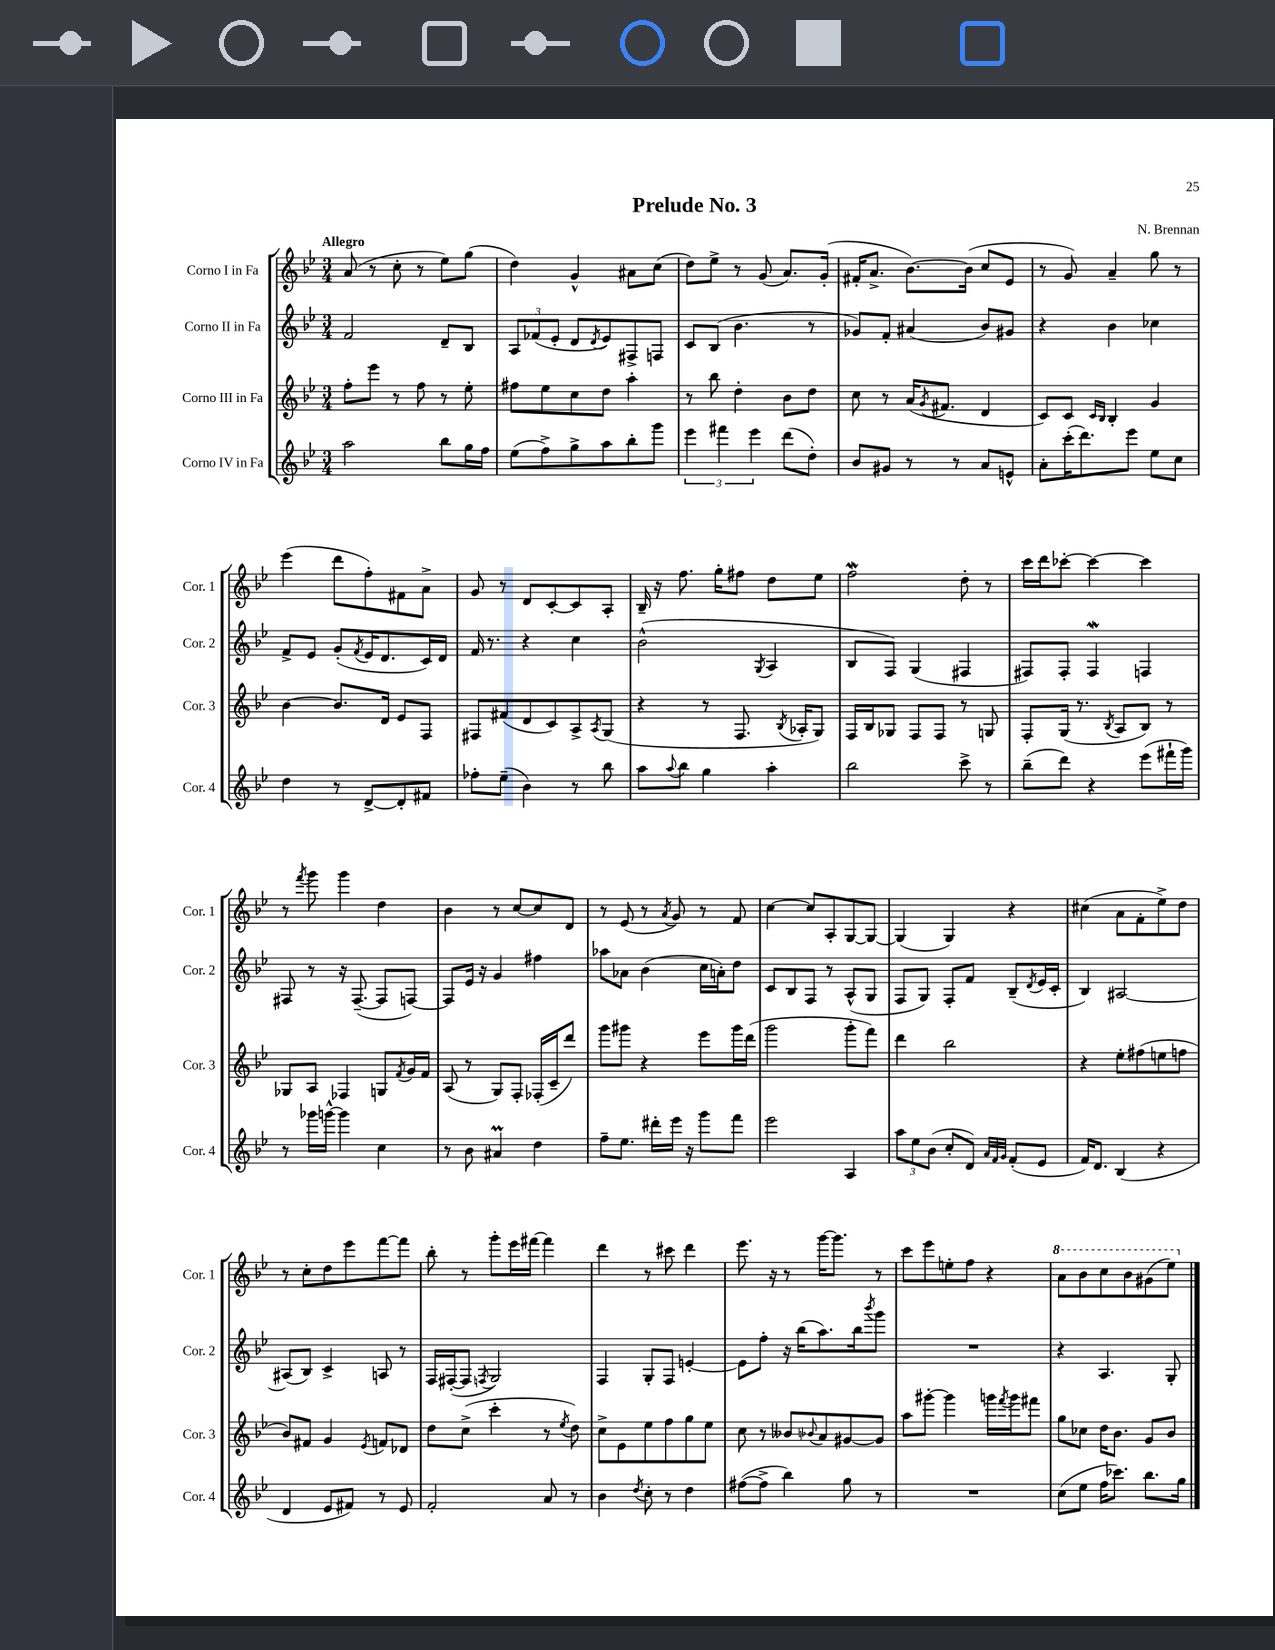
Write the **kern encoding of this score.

**kern	**kern	**kern	**kern
*staff4	*staff3	*staff2	*staff1
*clefG2	*clefG2	*clefG2	*clefG2
*k[b-e-]	*k[b-e-]	*k[b-e-]	*k[b-e-]
*M3/4	*M3/4	*M3/4	*M3/4
2aa	8ff'	2f	(8a
.	8eee-	.	8r
.	8r	.	8cc'
.	8ff	.	8r
8bb-	8r	8d~	8ee-)
16gg	8ee-'	8B-	(8gg
16ff	.	.	.
=	=	=	=
(8ee-	8ff#	12A	4dd)
.	.	(12f-	.
8ff^)	8ee-	.	.
.	.	12e-'	.
8gg^	8cc	8d	4g^^
.	.	8qd	.
8aa	8dd	8e-)	.
8bb-'	4aa'	8F#^	8a#
8ggg	.	8F	(8cc
=	=	=	=
6eee-	8r	8c	8dd)
.	8bb-	(8B-	8ee-^
6fff#	.	.	.
.	4dd'	4.b-	8r
6eee-	.	.	.
.	.	.	(8g
(8ddd	8b-	.	8.a)
8dd')	8dd	8r	.
.	.	.	(16g'
=	=	=	=
8b-	8cc	8g-)	16f#'
.	.	.	8.a^
8g#	8r	8f'	.
8r	(16a	(4a#	[8.b-)
.	8qg	.	.
.	8.f#	.	.
8r	.	.	.
.	.	.	(16b-]
8a	4d	8b-)	8cc
8e^^	.	8g#	8e-
=	=	=	=
8a'	8c)	4r	8r
(16ccc'	8c	.	8g)
8.ddd)	.	.	.
.	16qqc	.	.
.	16qqB-	.	.
.	4B-'	4b-	4a~
8eee-	.	.	.
8ee-	4g	4cc-	8gg
8cc	.	.	8r
=	=	=	=
4dd	[4b-	8f^	(4eee-
.	.	8e-	.
8r	8.b-]	(8g'	8ddd
.	.	8qf	.
[8d^	.	16e-	8ff')
.	16d	8.d	.
8d']	8e-	.	8f#
8f#	8F	16c)	8a^
.	.	16d	.
=	=	=	=
8ff-'	8F#	16f	8g
.	.	8.r	.
(8ee-~	(8f#	.	8r
4b-)	8d	4r	8d
.	8c)	.	[8c'
8r	8A^	4cc	8c]
.	8qA	.	.
8bb-	(8G	.	8A'
=	=	=	=
8aa	4r	(2b-^^	16B-~
.	.	.	16r
8qqaa	.	.	.
8bb-	.	.	8.ff
4gg	8r	.	.
.	.	.	16gg'
.	8.F	.	8ff#
.	.	8qG	.
4aa'	.	4A	8dd
.	8qB-	.	.
.	16A-'	.	.
.	8G)	.	8ee-
=	=	=	=
2bb-	16F	8B-	2ff
.	16B-	.	.
.	8G-	8F)	.
.	8F	(4G	.
.	8F	.	.
8ccc^	8r	4F#	8dd'
8r	8G	.	8r
=	=	=	=
(8bb-~	8F'	8F#)	16ccc
.	.	.	16ddd
8ddd)	(16G	8F#'	[8ccc-'
.	8.r	.	.
4r	.	4F#	4ccc-_
.	8qB-	.	.
.	8A	.	.
(8eee-	8B-)	4F	4ccc-]
16fff#`	8r	.	.
16ggg)	.	.	.
=	=	=	=
8r	8G-	8F#	8r
.	.	.	8qfff
16ggg-	8A	8r	8ggg
[16ggg^^	.	.	.
4ggg]	4F-	16r	4ggg
.	.	([8.F#~	.
4cc	8G	8F#]	4dd
.	8qf	.	.
.	16g	[8F)	.
.	16f	.	.
=	=	=	=
8r	(8A	8F]	4b-
8b-	8r	16e-	.
.	.	16r	.
4a#	8G)	4g	8r
.	8F'	.	[8cc
4dd	(16F-'	4ff#	8cc]
.	16c~	.	.
.	8ddd)	.	8d
=	=	=	=
8ff~	8ggg	8aa-	8r
8.ee-	8ggg#	8a-	(8e-
.	4r	(4b-	8r
16ddd#'	.	.	.
.	.	.	8qa
16eee-	.	.	8g)
16r	.	.	.
8ggg	8eee-	16cc	8r
.	.	16a')	.
8fff	16ggg#	8dd	8f
.	(16ddd	.	.
=	=	=	=
2eee-	2ggg	8c	[4cc
.	.	8B-	.
.	.	8F	8cc]
.	.	8r	8A'
4A	8ggg'	(8A^^	[8G
.	8fff)	8G	8G_
=	=	=	=
12aa	4ddd	8F	(4G]
12ee-	.	.	.
.	.	8G)	.
(12b-	.	.	.
8cc'	2bb-	8F'	4G)
8d)	.	8f	.
32qqa	.	.	.
32qqf	.	.	.
32qqg	.	.	.
(8f'	.	(8B-~	4r
.	.	8qd	.
8e-	.	16e-	.
.	.	16c'	.
=	=	=	=
16f)	4r	4B-)	(4cc#
8.d	.	.	.
(4B-	8ee-'	[2A#	8a
.	(8ff#	.	8f'
4r	8ee	.	8ee-^)
.	8ff	.	8dd
=	=	=	=
4d	8b-)	(8A#]	8r
.	8f#	8B-)	8cc'
8e-	4g	4c^	8dd
8f#)	.	.	8eee-
.	8qe-	.	.
8r	8f	8A	[8fff
8e-	8d-	8r	8fff]
=	=	=	=
2f'	8dd	16F	8bb-'
.	.	([16F#'	.
.	(8cc^	8F#]	8r
.	.	8qF	.
.	4ccc'	2G)	8ggg'
.	.	.	16eee-
.	.	.	[16fff#
8a	8r	.	4fff#]
.	8qee-	.	.
8r	8dd)	.	.
=	=	=	=
4b-	8cc^	4F	4ddd
.	8e-	.	.
8qdd	.	.	.
8cc'	8ee-	8G'	8r
8r	8ff	8F	8ccc#
4dd	8gg	[4e'	4ddd
.	8ee-	.	.
=	=	=	=
([8ff#	8cc	8e]	8.eee-
8ff#^]	8r	8ff'	.
.	.	.	16r
4bb-)	8b--	16r	8r
.	.	(16bb-	.
.	8qqb-	.	.
.	8a	8.aa)	[16ggg
.	.	.	8.ggg]
8gg	[8g#	.	.
.	.	16bb-	.
.	.	8qbbb-	.
8r	8g#]	8ggg	8r
=	=	=	=
2.r	8aa	2.r	8ccc
.	[8ggg#'	.	8eee-
.	4ggg#]	.	8ee'
.	.	.	8ff
.	16ggg	.	4r
.	8qfff	.	.
.	16ggg	.	.
.	8fff#	.	.
=	=	=	=
(8cc	8gg	4r	8aa
8ee-	8cc-	.	8bb-
16ff	16dd	4.A	8ccc
8.ccc-)	8.b-	.	.
.	.	.	8bb-
8.bb-	8g	.	(8gg#
.	8b-	8G'	8eee-)
16gg	.	.	.
==	==	==	==
*-	*-	*-	*-
